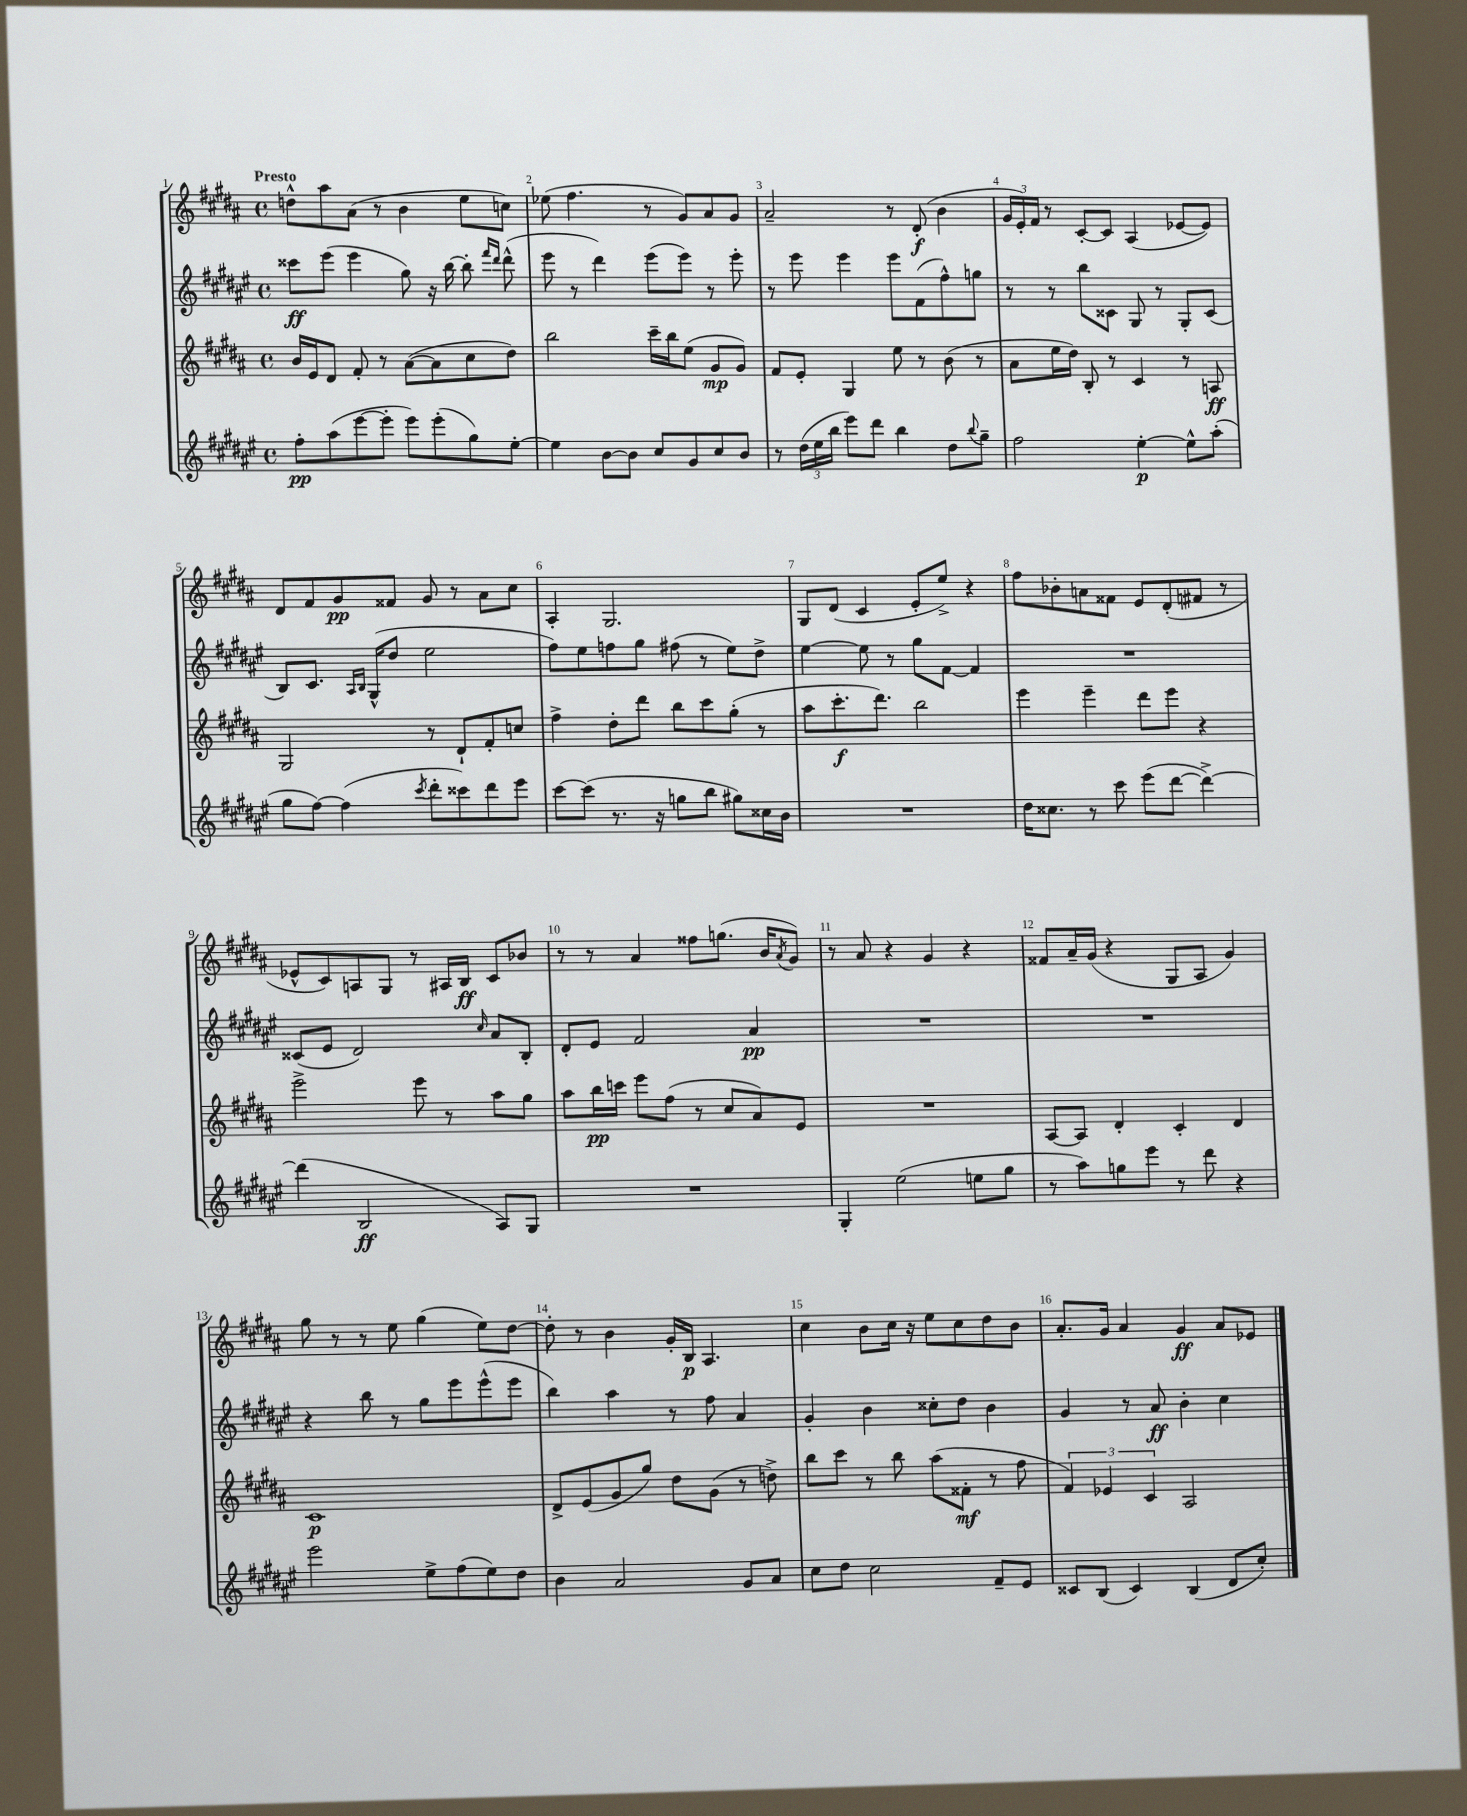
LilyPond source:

<<
\new StaffGroup <<
\new Staff = "s0" {
    \clef treble \key b \major \defaultTimeSignature \time 4/4 \tempo "Presto"
    d''8-^ ais''8 ais'8( r8 b'4 e''8 c''8) |
    ees''8( fis''4. r8 gis'8) ais'8 gis'8 |
    ais'2-- r8 dis'8-.\f( b'4 |
    \tuplet 3/2 { gis'16 e'16-.) fis'16 } r8 cis'8~-. cis'8 ais4( ees'8~ ees'8) |
    dis'8 fis'8 gis'8\pp fisis'8 gis'8 r8 ais'8 cis''8 |
    ais4-. gis2. |
    gis8 dis'8( cis'4 e'8-. e''8->) r4 |
    fis''8 bes'8-. a'8 fisis'8 e'8 dis'8-.( fis'8 r8 |
    ees'8-^ cis'8) a8 gis8 r8 ais16 b16\ff cis'8 bes'8 |
    r8 r8 ais'4 fisis''8 g''8.( b'16 \acciaccatura { ais'8 } gis'8) |
    r8 ais'8 r4 gis'4 r4 |
    fisis'8 ais'16-- gis'16( r4 gis8 ais8 gis'4) |
    gis''8 r8 r8 e''8 gis''4( e''8) dis''8~ |
    dis''8-. r8 b'4 gis'16-. b16\p ais4. |
    cis''4 b'8 cis''16 r16 e''8 cis''8 dis''8 b'8 |
    ais'8.-. gis'16 ais'4 gis'4\ff ais'8 ees'8 \bar "|." |
}
\new Staff = "s1" {
    \clef treble \key fis \major \defaultTimeSignature \time 4/4
    cisis'''8\ff eis'''8( eis'''4 gis''8) r16 b''16~ b''8-. \grace { fis'''16 dis'''16 } dis'''8-^( |
    eis'''8 r8 dis'''4) eis'''8( eis'''8) r8 eis'''8-. |
    r8 eis'''8 eis'''4 eis'''8 fis'8( fis''8-^) g''8 |
    r8 r8 b''8 cisis'8 gis8 r8 gis8-. cisis'8( |
    b8) cis'8. \grace { ais16 b16 } gis16-^( dis''8 eis''2 |
    fis''8) eis''8 f''8 gis''8 fis''8( r8 eis''8) dis''8-> |
    eis''4~ eis''8 r8 gis''8 fis'8~ fis'4 |
    R1 |
    cisis'8( eis'8 dis'2) \grace { cis''16 } ais'8 b8-. |
    dis'8-. eis'8 fis'2 ais'4\pp |
    R1 |
    R1 |
    r4 b''8 r8 gis''8 eis'''8 eis'''8-^( eis'''8 |
    b''4) ais''4 r8 fis''8 ais'4 |
    gis'4-. b'4 cisis''8-. dis''8 b'4 |
    gis'4 r8 ais'8\ff b'4-. cis''4 \bar "|." |
}
\new Staff = "s2" {
    \clef treble \key b \major \defaultTimeSignature \time 4/4
    b'16 e'16 dis'8 fis'8-. r8 ais'8~( ais'8 cis''8 dis''8) |
    b''2 cis'''16-- b''16 e''8( gis'8\mp gis'8) |
    fis'8 e'8-. gis4 e''8 r8 b'8( r8 |
    ais'8 e''16 dis''16) b8-. r8 cis'4 r8 a8\ff |
    gis2 r8 dis'8-! fis'8-. c''8 |
    fis''4-> dis''8-. dis'''8 b''8 cis'''8 gis''8-.( r8 |
    ais''8 cis'''8.-.\f dis'''8.) b''2 |
    e'''4 e'''4-- dis'''8 e'''8 r4 |
    e'''2-> e'''8 r8 ais''8 gis''8 |
    ais''8 b''16\pp c'''16 e'''8 fis''8( r8 cis''8 ais'8) e'8 |
    R1 |
    ais8~ ais8 dis'4-. cis'4-. dis'4 |
    cis'1\p |
    dis'8-> e'8( gis'8 gis''8) dis''8 gis'8( r8 d''8->) |
    b''8 cis'''8 r8 b''8 ais''8( fisis'8-.\mf r8 fis''8 |
    \tuplet 3/2 { fis'4) ees'4 cis'4 } ais2 \bar "|." |
}
\new Staff = "s3" {
    \clef treble \key fis \major \defaultTimeSignature \time 4/4
    fis''8-.\pp ais''8( eis'''8~ eis'''8-. eis'''8) eis'''8-.( gis''8) eis''8~-. |
    eis''4 b'8~ b'8 cis''8 gis'8 cis''8 b'8 |
    r8 \tuplet 3/2 { dis''16( eis''16 b''16 } eis'''8) dis'''8 b''4 dis''8 \appoggiatura { b''8 } gis''8-- |
    fis''2 eis''4~-.\p eis''8-^ ais''8-.( |
    gis''8 fis''8~) fis''4( \acciaccatura { cis'''8 } dis'''8-. cisis'''8) dis'''8 eis'''8 |
    cis'''8~ cis'''8( r8. r16 g''8 b''8 gis''8) cisis''16 b'16 |
    R1 |
    dis''16 cisis''8. r8 cis'''8 eis'''8( dis'''8~ dis'''4~->) |
    dis'''4( b2\ff ais8) gis8 |
    R1 |
    gis4-. eis''2( e''8 gis''8 |
    r8 ais''8) g''8 eis'''8 r8 dis'''8 r4 |
    eis'''2 eis''8-> fis''8( eis''8) dis''8 |
    b'4 ais'2 gis'8 ais'8 |
    cis''8 dis''8 cis''2 fis'8-- eis'8 |
    cisis'8 b8( cisis'4) b4( dis'8 cis''8-.) \bar "|." |
}
>>
>>
\layout { \context { \Score \override BarNumber.break-visibility = ##(#f #t #t) barNumberVisibility = #all-bar-numbers-visible } }
